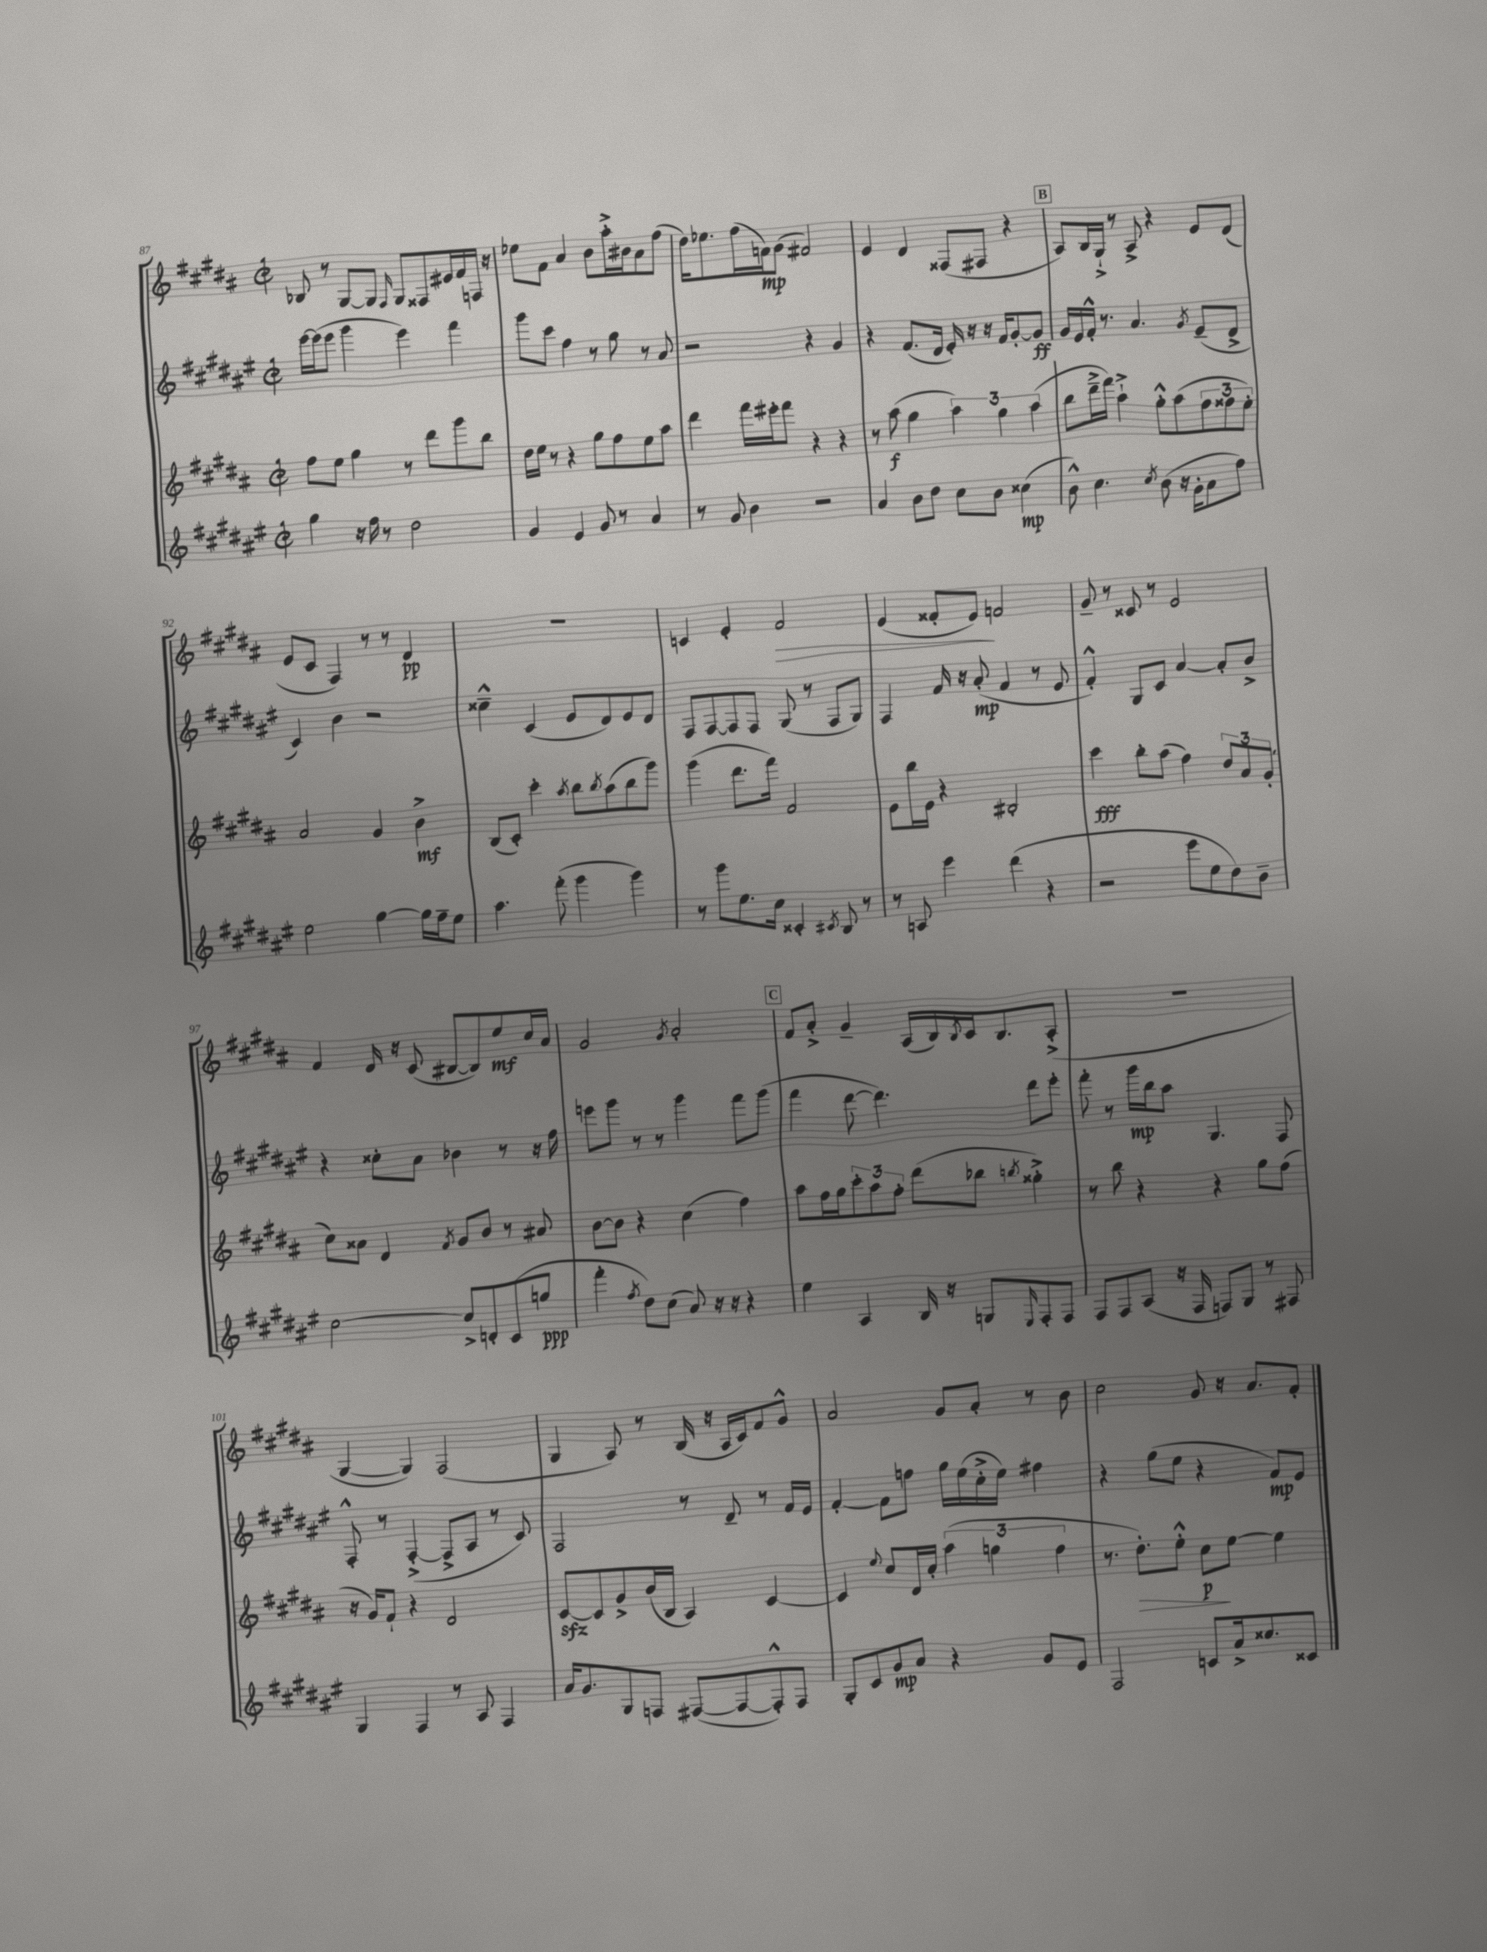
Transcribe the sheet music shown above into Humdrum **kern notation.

**kern	**dynam	**kern	**dynam	**kern	**dynam	**kern	**dynam
*part4	*part4	*part3	*part3	*part2	*part2	*part1	*part1
*staff4	*staff4	*staff3	*staff3	*staff2	*staff2	*staff1	*staff1
*clefG2	*	*clefG2	*	*clefG2	*	*clefG2	*
*k[f#c#g#d#a#e#]	*	*k[f#c#g#d#a#]	*	*k[f#c#g#d#a#e#]	*	*k[f#c#g#d#a#]	*
*M2/2	*	*M2/2	*	*M2/2	*	*M2/2	*
*met(c|)	*	*met(c|)	*	*met(c|)	*	*met(c|)	*
=87	=87	=87	=87	=87	=87	=87	=87
4gg#\	.	8ff#\L	.	[16eee#\LL	.	8B-X/	.
.	.	.	.	(16eee#\J]	.	.	.
.	.	8ee\J	.	8eee#\J	.	8r	.
16r	.	4gg#\	.	4ggg#\	.	[8G#/L	.
16ff#\	.	.	.	.	.	.	.
8r	.	.	.	.	.	8G#/J]	.
.	.	.	.	.	.	16qqF#/	.
2dd#\	.	8r	.	4eee#\)	.	8G#/L	.
.	.	8ddd#\L	.	.	.	8F##X/	.
.	.	8ggg#\	.	4fff#\	.	16e#X/L	.
.	.	.	.	.	.	16f#/	.
.	.	8bb\J	.	.	.	16Fn/JJ	.
.	.	.	.	.	.	16r	.
=88	=88	=88	=88	=88	=88	=88	=88
4g#/	.	16dd#\LL	.	8ggg#\L	.	8ee-X\L	.
.	.	16ee\JJ	.	.	.	.	.
.	.	8r	.	8ccc#\J	.	8f#\J	.
4e#/	.	4r	.	4ff#\	.	4a#/	.
8g#/	.	8gg#\L	.	8r	.	8b\L	.
8r	.	8ff#\	.	8gg#\	.	16aa#'^\L	.
.	.	.	.	.	.	16b#X\J	.
4a#/	.	8ee\	.	8r	.	8a#\	.
.	.	8aa#\J	.	8a#/	.	(8ff#\J	.
=89	=89	=89	=89	=89	=89	=89	=89
8r	.	4ddd#\	.	2r	.	16dd#\KL)	.
.	.	.	.	.	.	8.ee-X\	.
8g#/	.	.	.	.	.	.	.
4b\	.	16fff#\LL	.	.	.	(16ff#\L	.
.	.	16eee#X'\J	.	.	.	16fn\J)	mp
.	.	8fff#\J	.	.	.	(8g#\J	.
2r	.	4r	.	4r	.	2f#X/)	.
.	.	4r	.	4g#/	.	.	.
=90	=90	=90	=90	=90	=90	=90	=90
4a#/	.	8r	.	4r	.	4e/	.
.	.	(8aa#\	f	.	.	.	.
8b\L	.	4gg#\	.	(8.f#/L	.	4d#/	.
8dd#\J	.	.	.	.	.	.	.
.	.	.	.	16d#/Jk	.	.	.
8cc#\L	.	6aa#\)	.	16e#'/)	.	(8F##X/L	.
.	.	.	.	16r	.	.	.
8b\J	.	.	.	16r	.	8F#X/J	.
.	.	6gg#\	.	.	.	.	.
.	.	.	.	16f#/KL	.	.	.
(4cc##X\	mp	.	.	[8g#'/	.	4r	.
.	.	(6aa#\	.	.	.	.	.
.	.	.	.	8g#/J]	ff	.	.
!!LO:REH:place=s1:t=B
=91	=91	=91	=91	=91	=91	=91	=91
8b^^\)	.	8bb\L	.	16g#/LL	.	8A#/L)	.
.	.	.	.	16e#/	.	.	.
4.cc#\	.	16ddd#~^\L	.	16f#'^^/JJ	.	16B/L	.
.	.	16fff#\JJ)	.	8.r	.	16G#`^/JJ	.
.	.	4aa#`^\	.	.	.	8r	.
.	.	.	.	4.a#/	.	8A#^/	.
8qcc#/	.	.	.	.	.	.	.
(8b\	.	8gg#'^^\L	.	.	.	4r	.
16r	.	(8aa#\	.	.	.	.	.
16g#'\KL	.	.	.	.	.	.	.
.	.	.	.	8qg#/	.	.	.
8a#\	.	12ff#\	.	(8e#~/L	.	8e/L	.
.	.	12ff##X\	.	.	.	.	.
8ff#\J)	.	.	.	8d#^/J	.	(8d#/J	.
.	.	12ee'\J)	.	.	.	.	.
!!LO:LB:g=z
=92	=92	=92	=92	=92	=92	=92	=92
2ee#\	.	2a#/	.	4c#/)	.	8e/L	.
.	.	.	.	.	.	8c#/J	.
.	.	.	.	4b\	.	4F#/)	.
[4gg#\	.	4g#/	.	2r	.	8r	.
.	.	.	.	.	.	8r	.
16gg#\LL]	.	4b^\	mf	.	.	4d#/	pp
16ff#~\J	.	.	.	.	.	.	.
8ee#\J	.	.	.	.	.	.	.
=93	=93	=93	=93	=93	=93	=93	=93
4.aa#\	.	(8B/L	.	4cc##X~^^\	.	1r	.
.	.	8c#'/J)	.	.	.	.	.
.	.	4ccc#'\	.	(4c#/	.	.	.
(8fff#'\	.	.	.	.	.	.	.
.	.	8qaa#/	.	.	.	.	.
4ggg#\	.	8bb\L	.	8e#/L	.	.	.
.	.	8qbb/	.	.	.	.	.
.	.	(8aa#\	.	8d#/)	.	.	.
4ggg#\)	.	8bb\	.	8e#/	.	.	.
.	.	8ggg#\J)	.	8d#/J	.	.	.
=94	=94	=94	=94	=94	=94	=94	=94
8r	.	(4ggg#\	.	8F#/L	.	4cn/	.
8ggg#\L	.	.	.	[8F#/	.	.	.
8.ee#\	.	8.ddd#\L	.	8F#/]	.	4e'/	.
.	.	.	.	8F#/J	.	.	.
16cc#\Jk	.	16fff#\Jk)	.	.	.	.	.
!	!	!	!	!	!	!	!LO:HP:b
4c##X'/	.	2f#/	.	(8G#/	.	2f#/	>
.	.	.	.	8r	.	.	.
8qc#X/	.	.	.	.	.	.	.
8B/	.	.	.	8F#/L	.	.	.
8r	.	.	.	8G#/J)	.	.	.
=95	=95	=95	=95	=95	=95	=95	=95
8r	.	8e\L	.	4F#/	.	(4e/	.
8An/	.	16bb\L	.	.	.	.	.
.	.	16e\JJ	.	.	.	.	.
4eee#\	.	4r	.	16f#/	.	8f##X'/L	.
.	.	.	.	16r	.	.	.
.	.	.	.	(8a#'/	mp	8e/J)	.
(4ddd#\	.	2B#X'/	.	4f#/	.	2fn/	]
4r	.	.	.	8r	.	.	.
.	.	.	.	8e#/	.	.	.
=96	=96	=96	=96	=96	=96	=96	=96
2r	.	4ccc#\	fff	4f#'^^/)	.	8g#~/	.
.	.	.	.	.	.	8r	.
.	.	8bb'\L	.	8G#/L	.	8c##X/	.
.	.	(8aa#\J	.	8c#/J	.	8r	.
8eee#\L	.	4ff#\)	.	[4a#/	.	2e/	.
8ee#\	.	.	.	.	.	.	.
8dd#\)	.	12dd#/L	.	8a#'/L]	.	.	.
.	.	12a#/	.	.	.	.	.
8b~\J	.	.	.	8b^/J	.	.	.
.	.	(12g#'/J	.	.	.	.	.
!!LO:LB:g=z
=97	=97	=97	=97	=97	=97	=97	=97
[2cc#\	.	8cc#\L)	.	4r	.	4f#/	.
.	.	8a##X\J	.	.	.	.	.
.	.	4d#/	.	8cc##X'\L	.	16d#/	.
.	.	.	.	.	.	16r	.
.	.	.	.	8a#\J	.	(8c#/	.
.	.	8qf#/	.	.	.	.	.
8cc#^/L]	.	8g#/L	.	4b-X\	.	[8B#X/L	.
8dn'/	.	8b/J	.	.	.	8B#/])	.
(8c#/	.	8r	.	8r	.	8ee/	mf
8ggn/J	ppp	8a#X/	.	16r	.	16cc#/L	.
.	.	.	.	16ff#\	.	16a#/JJ	.
=98	=98	=98	=98	=98	=98	=98	=98
4fff#'\	.	[8b\L	.	8eeen\L	.	2g#/	.
.	.	8b\J]	.	8ggg#\J	.	.	.
8qff#/	.	.	.	.	.	.	.
8dd#\L)	.	4r	.	8r	.	.	.
(8cc#\J	.	.	.	8r	.	.	.
.	.	.	.	.	.	8qg#/	.
8a#/)	.	(4cc#\	.	4ggg#\	.	2a#'/	.
16r	.	.	.	.	.	.	.
16r	.	.	.	.	.	.	.
4r	.	4ff#\)	.	8fff#\L	.	.	.
.	.	.	.	(8ggg#\J	.	.	.
!!LO:REH:place=s1:t=C
=99	=99	=99	=99	=99	=99	=99	=99
4ee#\	.	8aa#\L	.	4fff#\	.	8f#/L	.
.	.	16ff#\L	.	.	.	8a#'^/J	.
.	.	16gg#\J	.	.	.	.	.
4A#/	.	12ccc#'\	.	[8ddd#\	.	4g#~/	.
.	.	12aa#\	.	.	.	.	.
.	.	.	.	4.ddd#\])	.	.	.
.	.	12ff#'\J	.	.	.	.	.
16B/	.	(8ddd#\L	.	.	.	(16A#/LL	.
16r	.	.	.	.	.	16B/)	.
.	.	.	.	.	.	8qB/	.
8Gn/L	.	8bb-X\J	.	.	.	16c#/J	.
.	.	.	.	.	.	8.B/	.
16qqE#/	.	8qbbn/	.	.	.	.	.
8F#'/	.	4gg##X'^\)	.	8ddd#\L	.	.	.
8F#/J	.	.	.	8eee#'\J	.	(8A#'^/J	.
=100	=100	=100	=100	=100	=100	=100	=100
8F#/L	.	8r	.	8fff#'\	.	1r	.
8F#/	.	8bb\	.	8r	.	.	.
(8A#/J	.	4r	.	16ggg#\LL	mp	.	.
.	.	.	.	16bb\J	.	.	.
16r	.	.	.	8aa#\J	.	.	.
16F#/	.	.	.	.	.	.	.
8Fn/L)	.	4r	.	4.G#/	.	.	.
8G#/J	.	.	.	.	.	.	.
8r	.	8gg#\L	.	.	.	.	.
8F#X/	.	(8ff#\J	.	8F#/	.	.	.
!!LO:LB:g=z
=101	=101	=101	=101	=101	=101	=101	=101
4G#/	.	16r	.	8F#'^^/	.	[4G#/	.
.	.	16g#/KL)	.	.	.	.	.
.	.	8f#`/J	.	8r	.	.	.
4F#/	.	4r	.	([4F#'^/	.	4G#/])	.
8r	.	2d#/	.	8F#^/L]	.	(2F#/	.
8A#/	.	.	.	8A#/J	.	.	.
4F#/	.	.	.	8r	.	.	.
.	.	.	.	8c#/)	.	.	.
=102	=102	=102	=102	=102	=102	=102	=102
16a#/KL	.	[8c#zz/L	.	2F#/	.	4G#/	.
8.g#/	.	.	.	.	.	.	.
.	.	8c#/]	.	.	.	.	.
8G#/	.	8g#^/	.	.	.	8A#/)	.
8Fn/J	.	(16b/L	.	.	.	8r	.
.	.	16B/JJ	.	.	.	.	.
([8F#X/L	.	4A#/)	.	8r	.	(16B/	.
.	.	.	.	.	.	16r	.
8F#/_	.	.	.	8d#~/	.	16A#/LL	.
.	.	.	.	.	.	16c#/J)	.
8F#'^^/])	.	[4c#/	.	8r	.	8f#/	.
8F#/J	.	.	.	16f#/LL	.	8g#^^/J	.
.	.	.	.	16e#/JJ	.	.	.
=103	=103	=103	=103	=103	=103	=103	=103
8G#'/L	.	4c#/]	.	[4f#'/	.	2a#/	.
8c#/	.	.	.	.	.	.	.
.	.	8qqee/	.	.	.	.	.
8g#/	mp	8cc#/L	.	8f#\L]	.	.	.
8a#/J	.	16d#/L	.	8ffn\J	.	.	.
.	.	16cc#'/JJ	.	.	.	.	.
4r	.	(6aa#\	.	16gg#\LL	.	8g#/L	.
.	.	.	.	(16ee#\	.	.	.
.	.	.	.	16cc#'^\	.	8a#'/J	.
.	.	6ggn\	.	.	.	.	.
.	.	.	.	16ee#\JJ)	.	.	.
8g#/L	.	.	.	4ff#X\	.	8r	.
.	.	6ff#\	.	.	.	.	.
8e#/J	.	.	.	.	.	8b\	.
=104	=104	=104	=104	=104	=104	=104	=104
2F#/	.	8.r	.	4r	.	2cc#\	.
!	!	!	!LO:HP:b	!	!	!	!
.	.	8.dd#'\L)	>	.	.	.	.
.	.	.	.	(8gg#\L	.	.	.
.	.	8ee'^^\J	.	8ee#\J	.	.	.
8cn/L	.	8cc#\L	p	4r	.	8g#/	.
16a#^/k	.	[8ee\J	]	.	.	16r	.
8.cc##X/	.	.	.	.	.	8.a#/L	.
.	.	4ee\]	.	8f#/L)	mp	.	.
8c##X/J	.	.	.	8e#/J	.	8f#'/J	.
==	==	==	==	==	==	==	==
*-	*-	*-	*-	*-	*-	*-	*-
